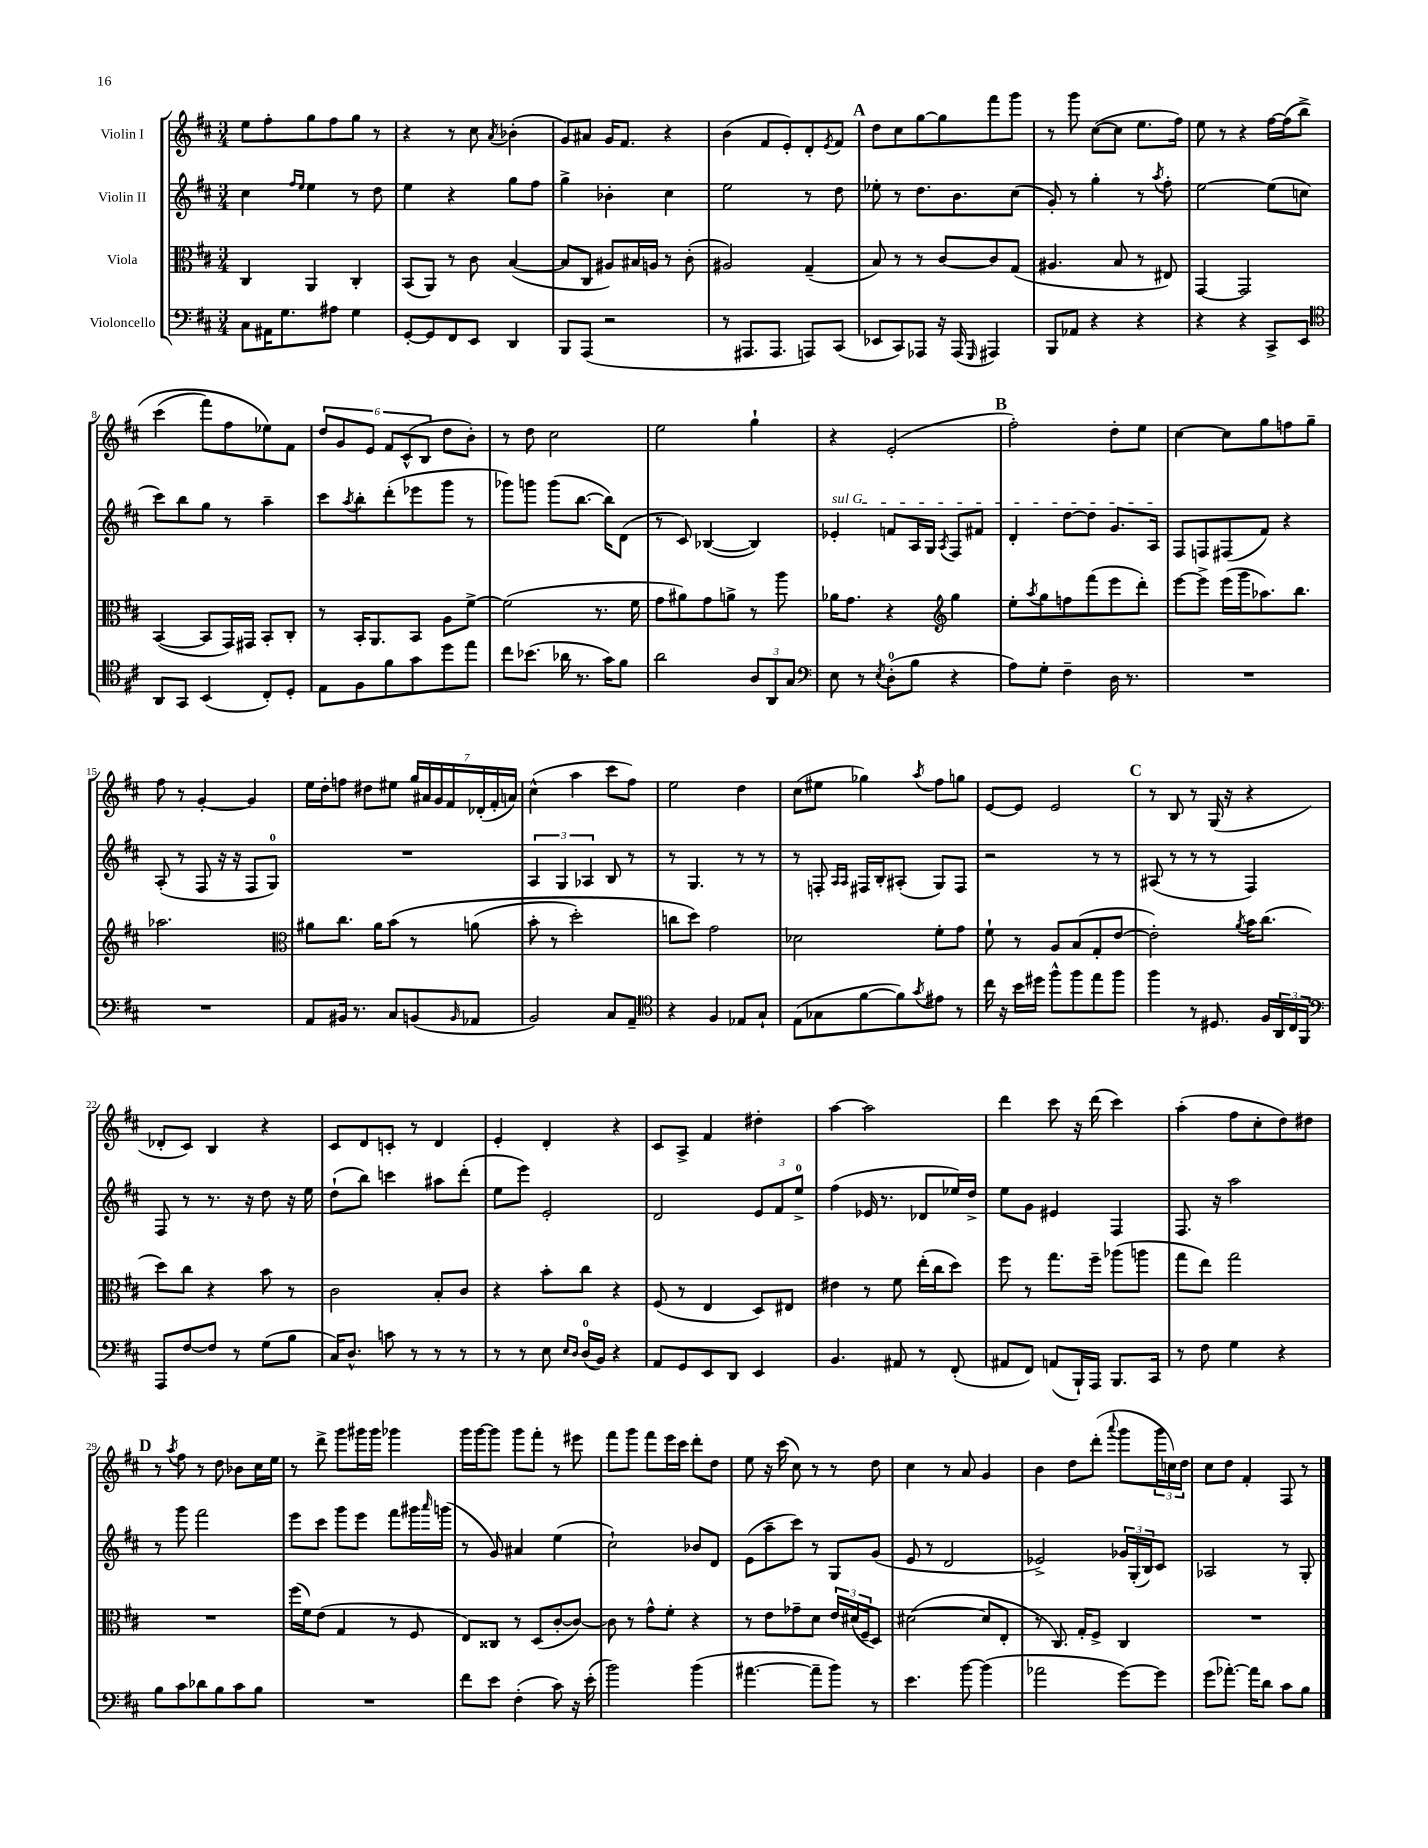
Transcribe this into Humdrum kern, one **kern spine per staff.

**kern	**kern	**kern	**kern
*part4	*part3	*part2	*part1
*staff4	*staff3	*staff2	*staff1
*I"Violoncello	*I"Viola	*I"Violin II	*I"Violin I
*clefF4	*clefC3	*clefG2	*clefG2
*k[f#c#]	*k[f#c#]	*k[f#c#]	*k[f#c#]
*M3/4	*M3/4	*M3/4	*M3/4
=1	=1	=1	=1
8C#\L	4C#/	4cc#\	8ee\L
16AA#X\K	.	.	8ff#'\
8.G\	.	.	.
.	.	16qqff#/LL	.
.	.	16qqee/JJ	.
.	4AA/	4ee\	8gg\
8A#X\J	.	.	8ff#\
4G\	4C#'/	8r	8gg\J
.	.	8dd\	8r
=2	=2	=2	=2
[8GG'/L	(8BB/L	4ee\	4r
8GG/]	8AA/J)	.	.
8FF#/	8r	4r	8r
8EE/J	8c#\	.	8cc#\
.	.	.	8qa/
4DD/	([4B/	8gg\L	(4b-X'\
.	.	8ff#\J	.
=3	=3	=3	=3
8BBB/L	8B/L]	4gg^\	8g/L)
(8AAA/J	8C#/J	.	8a#X/J
2r	8A#X/L)	4b-X'\	16g/KL
.	.	.	8.f#/J
.	16B#X/L	.	.
.	16An/JJ	.	.
.	8r	4cc#\	4r
.	(8c#'\	.	.
=4	=4	=4	=4
8r	2A#X/)	2ee\	(4b\
8.AAA#X/L	.	.	.
.	.	.	8f#/L
8.AAA#/J	.	.	.
.	.	.	8e'/)
8AAAn/L)	(4G~/	8r	8d'/
.	.	.	8qe/
(8CC#/J	.	8dd\	8f#/J
!!LO:REH:place=s1:t=A
=5	=5	=5	=5
8EE-X/L	8B/)	8ee-X'\	8dd\L
8CC#/)	8r	8r	8cc#\
8AAA-X/J	8r	8.dd\L	[8gg\
16r	[8c#/L	.	8gg\]
(16AAA-/	.	8.b\	.
16qqGGG/	.	.	.
4AAA#X/)	8c#/]	.	8fff#\
.	(8G/J	(8cc#\J	8ggg\J
=6	=6	=6	=6
8BBB/L	4.A#X/	8g'/)	8r
8AA-X/J	.	8r	8ggg\
4r	.	4gg'\	([8cc#\L
.	8B/	.	8cc#\J]
4r	8r	8r	8.ee\L
.	.	8qaa/	.
.	8E#X/)	8ff#'\	.
.	.	.	16ff#\Jk)
=7	=7	=7	=7
4r	[4GG/	[2ee\	8ee\
.	.	.	8r
4r	2GG/]	.	4r
8CC#^/L	.	(8ee\L]	[16ff#\LL
.	.	.	(16ff#\J]
8EE/J	.	8ccn\J	8bb^\J
!!LO:LB:g=z
=8	=8	=8	=8
*clefC4	*	*	*
8AA/L	([4BB/	8ccc#\L)	(4ccc#\
8GG/J	.	8bb\	.
(4BB/	8BB/L]	8gg\J	8fff#\L)
.	16GG/L)	8r	8ff#\
.	16GG#X/JJ	.	.
8C#'/L)	8BB'/L	4aa~\	8ee-X\)
8D'/J	8C#'/J	.	8f#\J
=9	=9	=9	=9
8E\L	8r	8ccc#\L	12dd/L
.	.	.	12g/
.	.	8qaa/	.
8F#\	16BB'/KL	8bb'\	.
.	.	.	12e/J
.	8.AA/	.	.
8f#\	.	(8ddd'\	12f#/L
.	.	.	(12c#^^/
8g\	8BB/J	8eee-X\	.
.	.	.	12B/J
8dd\	8A\L	8ggg\J	8dd\L
8ee\J	[8f#^\J	8r	8b'\J)
=10	=10	=10	=10
8cc#\L	(2f#\]	8ggg-X\L)	8r
(8.b-X\J	.	8gggn\J	8dd\
.	.	(8ggg\L	2cc#\
16a-X\	.	.	.
8.r	.	[8.bb\J	.
.	8.r	.	.
16g\KL)	.	16bb\KL])	.
8f#\J	.	(8d\J	.
.	16f#\	.	.
=11	=11	=11	=11
2a\	8g\L	8r	2ee\
.	8a#X\)	8c#/)	.
.	8g\	([4B-X/	.
.	8an^\J	.	.
12A/L	8r	4B-/])	4gg`\
12AA/	.	.	.
.	8aa\	.	.
12G/J	.	.	.
=12	=12	=12	=12
*clefF4	*	*	*
!	!	!LO:TX:a:i:t=sul G	!
8E\	16a-X\KL	4e-X'/	4r
.	8.g\J	.	.
8r	.	.	.
8qE/	.	.	.
(8D'\L	4r	8fn/L	(2e'/
8B\J	.	16A/L	.
.	.	16G/JJ	.
*	*clefG2	*	*
.	.	8qA/	.
4r	4gg\	8F#/L	.
.	.	8f#X/J	.
!!LO:REH:place=s1:t=B
=13	=13	=13	=13
8A\L)	8ee'\L	4d'/	2ff#'\)
.	8qaa/	.	.
8G'\J	8gg\	.	.
4F#~\	8ffn\	[8dd\L	.
.	(8fff#\	8dd\J]	.
16D\	8eee\	8.g/L	8dd'\L
8.r	.	.	.
.	8ddd'\J)	.	8ee\J
.	.	16A/Jk	.
=14	=14	=14	=14
2.r	[8eee\L	8F#/L	[4cc#\
.	8eee^\J]	8Fn/	.
.	(16eee\LL	(8F#X/	8cc#\L]
.	16ggg\J	.	.
.	8.aa-X\)	8f#/J)	8gg\
.	.	4r	8ffn\
.	8.bb\J	.	.
.	.	.	8gg~\J
!!LO:LB:g=z
=15	=15	=15	=15
2.r	2.aa-X\	(8A'/	8ff#\
.	.	8r	8r
.	.	8F#/	[4g'/
.	.	16r	.
.	.	16r	.
.	.	8F#/L	4g/]
.	.	8G/J)	.
=16	=16	=16	=16
*	*clefC3	*	*
8AA/L	8a#X\L	2.r	16ee\LL
.	.	.	16dd'\J
16BB#X/Jk	8.cc#\J	.	8ffn\J
8.r	.	.	.
.	.	.	8dd#X\L
.	16a#\KL	.	.
8C#/L	(8b\J	.	8ee#X\J
(8BBn/	8r	.	28gg/LL
.	.	.	28a#X/
.	.	.	28g/
.	.	.	28f#/
16qqBB/	.	.	.
8AA-X/J	(8an\	.	.
.	.	.	(28d-X'/
.	.	.	28f#'/
.	.	.	28an/JJ)
=17	=17	=17	=17
2BB/)	8b'\	6A/	(4cc#^^\
.	8r	.	.
.	.	6G/	.
.	2dd'\)	.	4aa\
.	.	6A-X/	.
8C#/L	.	8B/	8ccc#\L
8AA~/J	.	8r	8ff#\J)
=18	=18	=18	=18
*clefC4	*	*	*
4r	8ccn\L	8r	2ee\
.	8dd\J)	4.G/	.
4F#/	2g\	.	.
8E-X/L	.	8r	4dd\
8G`/J	.	8r	.
=19	=19	=19	=19
(8E\L	2d-X\	8r	(8cc#\L
8G-X\	.	8Fn'/	8ee#X\J
.	.	16qqA/LL	.
.	.	16qqA/JJ	.
[8f#\	.	16F#X/LL	4gg-X\)
.	.	16B'/J	.
8f#\])	.	(8A#X'/J	.
8qg/	.	.	8qaa/
8e#X\J	8f#'\L	8G/L)	8ff#\L
8r	8g\J	8F#/J	8ggn\J
=20	=20	=20	=20
16cc#\	8f#`\	2r	[8e/L
16r	.	.	.
16b\LL	8r	.	8e/J]
16dd#X\JJ	.	.	.
8ff#^^\L	8A/L	.	2e/
8ff#\	(8B/	.	.
8ee\	8G'/	8r	.
8ff#\J	[8e/J	8r	.
!!LO:REH:place=s1:t=C
=21	=21	=21	=21
4ff#\	2e'\])	(8A#X/	8r
.	.	8r	8B/
8r	.	8r	8r
8.D#X/	.	8r	(16G/
.	.	.	16r
.	8qa/	.	.
.	16b\KL	4F#/)	4r
16F#/LL	(8.cc#\J	.	.
24AA/	.	.	.
24C#/	.	.	.
24FF#/JJ	.	.	.
!!LO:LB:g=z
=22	=22	=22	=22
*clefF4	*	*	*
8AAA/L	8dd\L)	8F#/	8d-X'/L
[8F#/	8cc#\J	8r	8c#/J)
8F#/J]	4r	8.r	4B/
8r	.	.	.
.	.	16r	.
(8G\L	8b\	8dd\	4r
8B\J	8r	16r	.
.	.	16ee\	.
=23	=23	=23	=23
16C#/KL)	2c#\	(8dd`\L	8c#/L
8.D^^/J	.	.	.
.	.	8bb\J)	8d/
8cn\	.	4cccn\	8cn'/J
8r	.	.	8r
8r	8B'/L	8aa#X\L	4d/
8r	8c#/J	(8ddd'\J	.
=24	=24	=24	=24
8r	4r	8ee\L	4e'/
8r	.	8eee\J)	.
8E\	8b'\L	2e'/	4d'/
16qqE/LL	.	.	.
16qqD/JJ	.	.	.
(16D/LL	8cc#\J	.	.
16BB/JJ)	.	.	.
4r	4r	.	4r
=25	=25	=25	=25
8AA/L	(8F#/	2d/	8c#/L
8GG/	8r	.	8A^/J
8EE/	4E/	.	4f#/
8DD/J	.	.	.
4EE/	8D/L)	12e/L	4dd#X'\
.	.	12f#/	.
.	8E#X/J	.	.
.	.	12ee^/J	.
=26	=26	=26	=26
4.BB/	4e#X\	(4ff#\	[4aa\
.	8r	16e-X/	2aa\]
.	.	8.r	.
8AA#X/	8f#\	.	.
8r	(16ee'\LL	8d-X/L	.
.	16cc#\J	.	.
(8FF#'/	8dd\J)	16ee-X/L)	.
.	.	16dd^/JJ	.
=27	=27	=27	=27
8AA#X/L	8ff#\	8ee\L	4ddd\
8FF#/J)	8r	8g\J	.
(8AAn/L	8.gg\L	4e#X/	8ccc#\
16BBB`/L)	.	.	16r
16AAA/JJ	16ff#~\Jk	.	(16ddd\
8.BBB/L	(8aa-X\L	4F#/	4ccc#\)
.	8aan\J	.	.
16CC#/Jk	.	.	.
=28	=28	=28	=28
8r	8gg\L	8.F#/	(4aa'\
8F#\	8ee\J)	.	.
.	.	16r	.
4G\	2gg\	2aa\	8ff#\L
.	.	.	8cc#'\
4r	.	.	8dd\)
.	.	.	8dd#X\J
!!LO:LB:g=z
!!LO:REH:place=s1:t=D
=29	=29	=29	=29
8B\L	2.r	8r	8r
.	.	.	8qaa/
8c#\	.	8ggg\	8ff#\
8d-X\	.	2fff#\	8r
8B\	.	.	8dd\
8c#\	.	.	8b-X\L
8B\J	.	.	16cc#\L
.	.	.	16ee\JJ
=30	=30	=30	=30
2.r	(16ff#\LL	8eee\L	8r
.	16f#\J)	.	.
.	(8e\J	8ccc#\J	8ddd^\
.	4G/	8ggg\L	8ggg\L
.	.	8eee\J	16ggg#X\L
.	.	.	16ggg#\JJ
.	8r	8fff#\L	4ggg-X\
.	8F#/	16ggg#X\L	.
.	.	16qqaaa/	.
.	.	(16gggn\JJ	.
=31	=31	=31	=31
8f#\L	8E/L)	8r	16ggg\LL
.	.	.	[16ggg\J
8e\J	8C##X/J	8g/)	8ggg\J]
(4F#'\	8r	4a#X/	8ggg\L
.	(8D/L	.	8fff#'\J
8c#\)	[8c#'/	(4ee\	8r
16r	8c#/J_)	.	8eee#X\
(16e'\	.	.	.
=32	=32	=32	=32
2b\)	8c#\]	2cc#`\)	8fff#\L
.	8r	.	8ggg\J
.	8g^^\L	.	8fff#\L
.	8f#'\J	.	16eee\L
.	.	.	16ccc#\JJ
(4b\	4r	8b-X/L	8ddd'\L
.	.	8d/J	8dd\J
=33	=33	=33	=33
[4.a#X\	8r	(8e\L	8ee\
.	8e\L	8aa~\	16r
.	.	.	(16ccc#\
.	8g-X~\	8ccc#\J)	8cc#\)
8a#~\L]	8d\J	8r	8r
8b\J)	24e/LL	8G/L	8r
.	(24d#X/	.	.
.	24F#~/J	.	.
8r	8D/J)	(8g/J	8dd\
=34	=34	=34	=34
4.e\	([2d#X\	8e/	4cc#\
.	.	8r	.
.	.	2d/	8r
[8b\	.	.	8a/
(4b\]	8d#/L]	.	4g/
.	8E'/J	.	.
=35	=35	=35	=35
2a-X\	8r	2e-X^/)	4b\
.	8.C#/)	.	.
.	.	.	8dd\L
.	16G'/KL	.	.
.	8F#^/J	.	(8ddd'\J
.	.	.	8qqaaa/
[8g\L)	4C#/	24g-X/LL	8ggg\L
.	.	(24G'/	.
.	.	24B/J)	.
8g\J]	.	8c#/J	24ggg\L
.	.	.	24ccn\)
.	.	.	24dd\JJ
=36	=36	=36	=36
(8g\L	2.r	2A-X/	8cc#\L
[8.a-X'\J)	.	.	8dd\J
.	.	.	4f#'/
16a-\KL]	.	.	.
8d\J	.	.	.
8c#\L	.	8r	8F#/
8B\J	.	8G'/	8r
==	==	==	==
*-	*-	*-	*-
